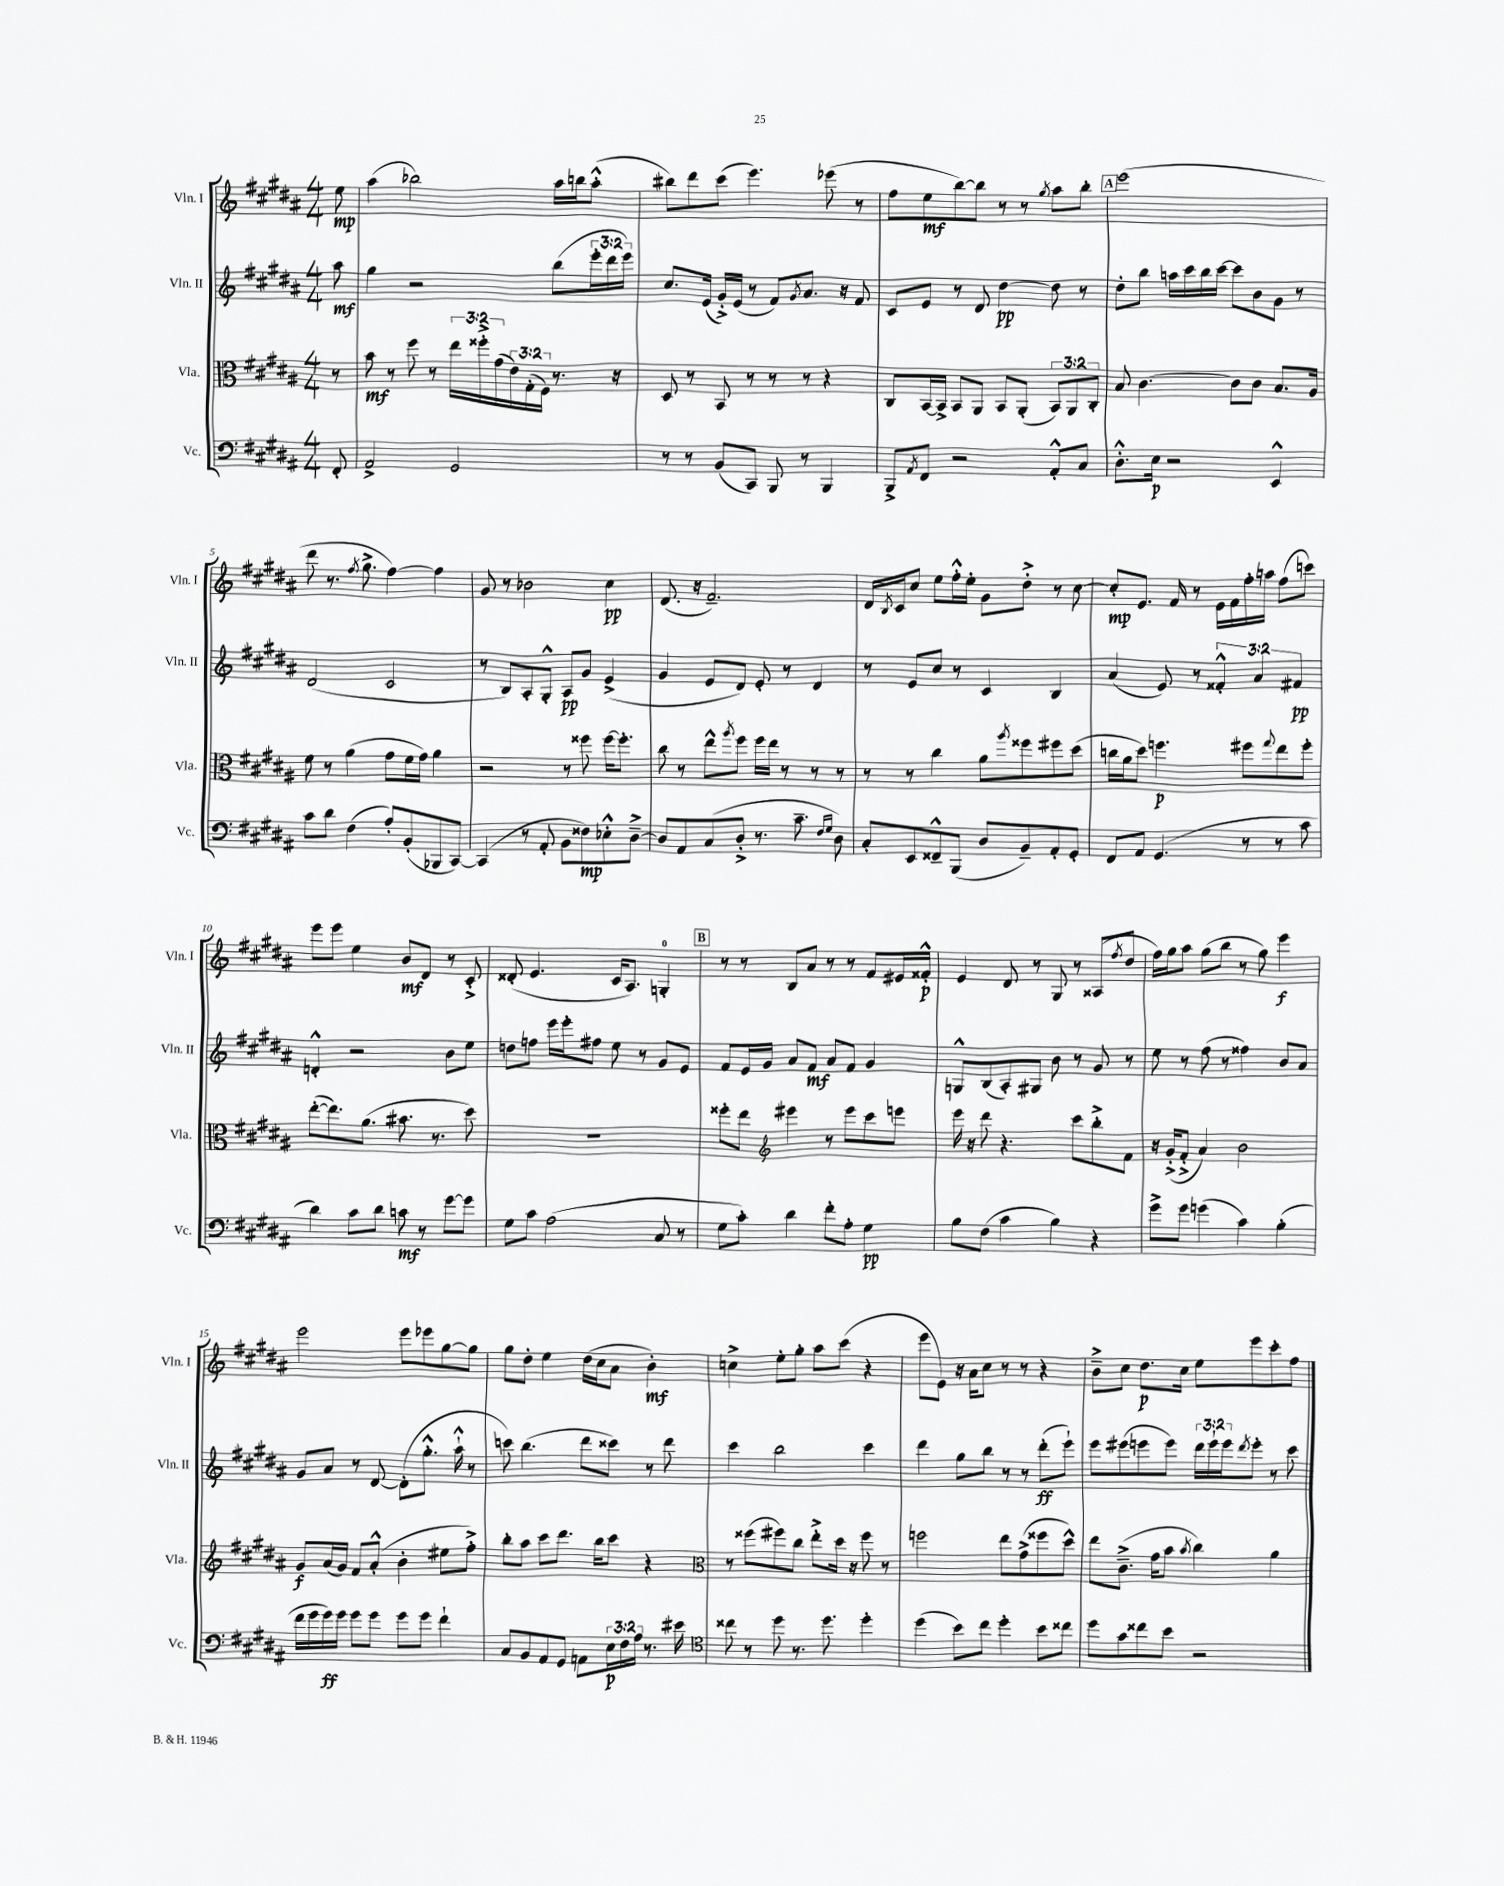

**kern	**dynam	**kern	**dynam	**kern	**dynam	**kern	**dynam
*part4	*part4	*part3	*part3	*part2	*part2	*part1	*part1
*staff4	*staff4	*staff3	*staff3	*staff2	*staff2	*staff1	*staff1
*I"Vc.	*	*I"Vla.	*	*I"Vln. II	*	*I"Vln. I	*
*I'Vc.	*	*I'Vla.	*	*I'Vln. II	*	*I'Vln. I	*
*clefF4	*	*clefC3	*	*clefG2	*	*clefG2	*
*k[f#c#g#d#a#]	*	*k[f#c#g#d#a#]	*	*k[f#c#g#d#a#]	*	*k[f#c#g#d#a#]	*
*M4/4	*	*M4/4	*	*M4/4	*	*M4/4	*
=	=	=	=	=	=	=	=
8FF#'/	.	8r	.	8aa#\	mf	8ee\	mp
=1	=1	=1	=1	=1	=1	=1	=1
2AA#^/	.	8b\	mf	4gg#\	.	(4aa#\	.
.	.	8r	.	.	.	.	.
.	.	8ff#\	.	2r	.	2bb-X\)	.
.	.	8r	.	.	.	.	.
2GG#/	.	24ee\LL	.	.	.	.	.
.	.	24ff##X'^\	.	.	.	.	.
.	.	(24g#\	.	.	.	.	.
.	.	24e\)	.	.	.	.	.
.	.	(24G#'\	.	.	.	.	.
.	.	24F#\JJ)	.	.	.	.	.
.	.	8.r	.	(8bb\L	.	16aa#\LL	.
.	.	.	.	.	.	16bbn\J	.
.	.	.	.	24eee'\L	.	(8aa#'^^\J	.
.	.	.	.	24ddd#\	.	.	.
.	.	16r	.	.	.	.	.
.	.	.	.	24eee\JJ)	.	.	.
=2	=2	=2	=2	=2	=2	=2	=2
8r	.	8D#/	.	8.cc#/L	.	8bb#X\L)	.
8r	.	8r	.	.	.	8ddd#\	.
.	.	.	.	(16e/Jk	.	.	.
(8BB/L	.	8BB/	.	16g#'^/LL)	.	(8ccc#\J	.
.	.	.	.	(16e/JJ	.	.	.
8CC#/J)	.	8r	.	8r	.	4.eee\)	.
8BBB/	.	8r	.	8f#/L)	.	.	.
.	.	.	.	8qg#/	.	.	.
8r	.	8r	.	8.a#/J	.	.	.
4BBB/	.	4r	.	.	.	(8eee-X\	.
.	.	.	.	16r	.	.	.
.	.	.	.	8f#/	.	8r	.
=3	=3	=3	=3	=3	=3	=3	=3
8BBB^/L	.	8C#/L	.	8c#/L	.	8ff#\L	.
8qAA#/	.	.	.	.	.	.	.
8FF#/J	.	[16BB/L	.	8e/J	.	8ee\	mf
.	.	16BB^/JJ]	.	.	.	.	.
2r	.	8BB/L	.	8r	.	[8bb\)	.
.	.	8AA#/J	.	8d#/	.	8bb\J]	.
.	.	8BB/L	.	[4dd#\	pp	8r	.
.	.	(8AA#'/J	.	.	.	8r	.
.	.	.	.	.	.	8qgg#/	.
8AA#'^^/L	.	12BB/L)	.	8dd#\]	.	8aa#\L	.
.	.	12AA#/	.	.	.	.	.
8C#/J	.	.	.	8r	.	8bb'\J	.
.	.	12C#'/J	.	.	.	.	.
!!LO:REH:place=s1:t=A
=4	=4	=4	=4	=4	=4	=4	=4
8.D#'^^\L	.	8B/	.	8dd#'\L	.	(1eee	.
.	.	[4.c#\	.	8bb\J	.	.	.
16E\Jk	p	.	.	.	.	.	.
2r	.	.	.	16aan\LL	.	.	.
.	.	.	.	16ccc#\	.	.	.
.	.	.	.	16bb\	.	.	.
.	.	.	.	[16ccc#\JJ	.	.	.
.	.	8c#\L]	.	8ccc#\L]	.	.	.
.	.	8c#\J	.	8b\	.	.	.
4EE^^/	.	8.B/L	.	8g#\J	.	.	.
.	.	.	.	8r	.	.	.
.	.	16A#/Jk	.	.	.	.	.
!!LO:LB:g=z
=5	=5	=5	=5	=5	=5	=5	=5
8c#\L	.	8f#\	.	(2d#/	.	8ddd#\	.
8d#\J	.	8r	.	.	.	8.r	.
(4F#\	.	(4a#\	.	.	.	.	.
.	.	.	.	.	.	8qff#/	.
.	.	.	.	.	.	8.gg#^\	.
8A#'/L)	.	8g#\L	.	2c#/	.	[4ff#\)	.
(8BB'/	.	16f#\L	.	.	.	.	.
.	.	16g#\JJ)	.	.	.	.	.
8BBB-X/	.	4a#\	.	.	.	4ff#\]	.
[8CC#/J)	.	.	.	.	.	.	.
=6	=6	=6	=6	=6	=6	=6	=6
(4CC#/]	.	2r	.	8r	.	8g#/	.
.	.	.	.	8B/L)	.	8r	.
8r	.	.	.	8A#'/	.	2b-X\	.
8AA#'/	.	.	.	8G#'^^/J	.	.	.
8BB\L	.	8r	.	8A#/L	pp	.	.
8F##X\)	mp	8ff##X\	.	8g#/J	.	.	.
8E-X'^^\	.	[16ff##\KL	.	(4e^/	.	4cc#\	pp
.	.	8.ff##'\J]	.	.	.	.	.
[8D#~^\J	.	.	.	.	.	.	.
=7	=7	=7	=7	=7	=7	=7	=7
8D#/L]	.	8cc#\	.	4g#/	.	(8.d#/	.
8AA#/	.	8r	.	.	.	.	.
.	.	.	.	.	.	16r	.
(8C#/	.	8ee^^\L	.	8e/L	.	2.f#~/)	.
.	.	8qaa#/	.	.	.	.	.
8D#'^/J	.	8ff#\J	.	8d#/J)	.	.	.
8.r	.	16ff#\LL	.	8e'/	.	.	.
.	.	16ee\JJ	.	.	.	.	.
.	.	8r	.	8r	.	.	.
8.c#~\	.	.	.	.	.	.	.
.	.	8r	.	4d#/	.	.	.
16qqF#/LL	.	.	.	.	.	.	.
16qqG#/JJ	.	.	.	.	.	.	.
8D#\)	.	8r	.	.	.	.	.
=8	=8	=8	=8	=8	=8	=8	=8
8C#'/L	.	8r	.	8r	.	16d#/LL	.
.	.	.	.	.	.	8qB/	.
.	.	.	.	.	.	16c#/J	.
8EE/	.	8r	.	8e/L	.	8cc#/J	.
8FF##X~^^/	.	4cc#\	.	8cc#/J	.	8ee\L	.
(8BBB/J	.	.	.	8r	.	16ff#'^^\L	.
.	.	.	.	.	.	16ee'\JJ	.
8D#/L	.	8a#\L	.	4c#/	.	8g#\L	.
.	.	8qaa#/	.	.	.	.	.
8BB~/)	.	8ff##X\	.	.	.	8dd#'^\J	.
8AA#'/	.	8ff#X\	.	4B/	.	8r	.
8GG#'/J	.	(8dd#\J	.	.	.	[8cc#\	.
=9	=9	=9	=9	=9	=9	=9	=9
8FF#/L	.	16ccn\LL	.	(4a#/	.	8cc#'/L]	mp
.	.	16a#\J	.	.	.	.	.
8AA#/J	.	8dd#\J)	.	.	.	8.e/J	.
(4.GG#/	.	4.ffn\	p	8e/)	.	.	.
.	.	.	.	.	.	16f#/	.
.	.	.	.	8r	.	8r	.
.	.	.	.	6f##X'^^/	.	16e\LL	.
.	.	.	.	.	.	16f#\	.
8r	.	8ff#X\L	.	.	.	16ff#'\	.
.	.	.	.	6a#/	.	.	.
.	.	.	.	.	.	16aan\JJ	.
.	.	8qqgg#/	.	.	.	.	.
8r	.	8ee\	.	.	.	(8ff#\L	.
.	.	.	.	6f#X/	pp	.	.
8c#\	.	8ff#'\J	.	.	.	8cccn\J)	.
!!LO:LB:g=z
=10	=10	=10	=10	=10	=10	=10	=10
4d#\)	.	([8ee'\L	.	4dn'^^/	.	8eee\L	.
.	.	8.ee\])	.	.	.	8eee\J	.
8c#\L	.	.	.	2r	.	4ee\	.
.	.	(8.a#\J	.	.	.	.	.
8d#\J	.	.	.	.	.	.	.
8cn\	mf	8.b#X\	.	.	.	8b/L	mf
8r	.	.	.	.	.	8d#/J	.
.	.	8.r	.	.	.	.	.
[8g#\L	.	.	.	8b\L	.	8r	.
8g#\J]	.	8dd#\)	.	8ee\J	.	8c#'^/	.
=11	=11	=11	=11	=11	=11	=11	=11
8G#\L	.	1r	.	8ddn\L	.	(8d##X'/	.
8c#\J	.	.	.	8ffn\J	.	4.e/	.
(2A#\	.	.	.	16eee\LL	.	.	.
.	.	.	.	16eee'\J	.	.	.
.	.	.	.	8ff#X\J	.	.	.
.	.	.	.	8ee\	.	16c#/KL	.
.	.	.	.	.	.	8.A#/J)	.
.	.	.	.	8r	.	.	.
8C#/	.	.	.	8g#/L	.	4Gn'/	.
8r	.	.	.	8e/J	.	.	.
!!LO:REH:place=s1:t=B
=12	=12	=12	=12	=12	=12	=12	=12
8G#\L	.	8ff##X'\L	.	8f#/L	.	8r	.
8c#'\J)	.	8ee\J	.	16e/L	.	8r	.
.	.	.	.	16g#/JJ	.	.	.
*	*	*clefG2	*	*	*	*	*
4d#\	.	4eee#X\	.	8a#/L	.	8B/L	.
.	.	.	.	8f#/J	mf	8a#/J	.
8f#'\L	.	8r	.	8a#/L	.	8r	.
8A#'\J	.	8eee#\L	.	8f#/J	.	8r	.
4G#\	pp	8ccc#\	.	4g#/	.	8f#/L	.
.	.	8eeen\J	.	.	.	16e#X/L	.
.	.	.	.	.	.	16f##X'^^/JJ	p
=13	=13	=13	=13	=13	=13	=13	=13
8B\L	.	16eee\	.	8Gn^^/L	.	4e/	.
.	.	16r	.	.	.	.	.
(8F#\J	.	8ddd#\	.	(8B/	.	.	.
4c#\	.	4.r	.	8A#'/)	.	8d#/	.
.	.	.	.	8G#X/J	.	8r	.
4B\)	.	.	.	8b\	.	8G#/	.
.	.	8ccc#\L	.	8r	.	8r	.
4r	.	8bb'^\	.	8g#/	.	(8A##X/L	.
.	.	.	.	.	.	8qff#/	.
.	.	8f#\J	.	8r	.	8dd#/J	.
=14	=14	=14	=14	=14	=14	=14	=14
8g#^\L	.	16r	.	8ee\	.	16ff#\LL)	.
.	.	(16g#'^/KL	.	.	.	16gg#\J	.
8g#\J	.	8f#'^/J	.	8r	.	8aa#\J	.
(4gn\	.	4a#/)	.	(8ff#\	.	(8gg#\L	.
.	.	.	.	8r	.	8bb\J	.
4c#\)	.	2b\	.	4ff##X\)	.	8r	.
.	.	.	.	.	.	8gg#\)	.
(4B'\	.	.	.	8b/L	.	4eee\	f
.	.	.	.	8a#/J	.	.	.
!!LO:LB:g=z
=15	=15	=15	=15	=15	=15	=15	=15
16f#\LL	.	8g#/L	f	8g#/L	.	2eee\	.
16g#\	.	.	.	.	.	.	.
16g#\)	ff	(16a#/L	.	8a#/J	.	.	.
16g#\JJ	.	16g#/JJ)	.	.	.	.	.
8g#\L	.	8f#/L	.	8r	.	.	.
8g#\J	.	(8a#'^^/J	.	[8d#/	.	.	.
8g#\L	.	4b'\	.	(8d#'\L]	.	8eee\L	.
8g#\J	.	.	.	8.gg#'^^\J	.	8eee-X\	.
4f#`\	.	8ee#X\L	.	.	.	[8gg#\	.
.	.	.	.	16aa#`^^\	.	.	.
.	.	8ff#'^\J)	.	8r	.	8gg#\J]	.
=16	=16	=16	=16	=16	=16	=16	=16
8C#/L	.	8bb'\L	.	8cccn\)	.	8gg#\L	.
8BB/	.	8aa#\J	.	(4.bb\	.	8dd#'\J	.
8AA#/	.	8ccc#\L	.	.	.	4ee\	.
8GG#/J	.	8.ddd#\J	.	.	.	.	.
8AAn\L	.	.	.	8ddd#\L	.	(16dd#\LL	.
.	.	16bb\KL	.	.	.	16cc#\J	.
24E\L	p	8ccc#\J	.	8ccc##X\J)	.	8a#\J	.
24F#\	.	.	.	.	.	.	.
24A#\JJ	.	.	.	.	.	.	.
8.r	.	4r	.	8r	.	4b'\)	mf
.	.	.	.	8ddd#\	.	.	.
16e#X\	.	.	.	.	.	.	.
=17	=17	=17	=17	=17	=17	=17	=17
*clefC4	*	*clefC3	*	*	*	*	*
8cc##X\	.	8r	.	4ccc#\	.	4ccn^\	.
8r	.	(8ff##X\L	.	.	.	.	.
8dd#\	.	8ff#X\)	.	2bb\	.	8ee'\L	.
8.r	.	8cc#\J	.	.	.	8gg#'\J	.
.	.	8ee'^\L	.	.	.	8aa#\L	.
8.dd#\	.	.	.	.	.	.	.
.	.	16dd#\Jk	.	.	.	(8ccc#\J	.
.	.	16r	.	.	.	.	.
4dd#'\	.	8ff#\	.	4ccc#\	.	4r	.
.	.	8r	.	.	.	.	.
=18	=18	=18	=18	=18	=18	=18	=18
(4dd#\	.	2ffn\	.	4ddd#\	.	8eee\L	.
.	.	.	.	.	.	8e\J)	.
8b\L)	.	.	.	8gg#\L	.	16r	.
.	.	.	.	.	.	16a#\KL	.
8cc#\J	.	.	.	8bb\J	.	8cc#\J	.
4dd#'\	.	8ee\L	.	8r	.	8r	.
.	.	(8g#^\	.	8r	.	8r	.
8b\L	.	8ff##X\	.	(8ddd#'\L	ff	4r	.
8cc##X\J	.	8dd#^^\J)	.	8eee`\J)	.	.	.
=19	=19	=19	=19	=19	=19	=19	=19
8dd#\L	.	8ee\L	.	8eee\L	.	8b~^\L	.
8g#\	.	(8.c#~^\J	.	(8eee#X\	.	8cc#\J	.
8cc##X\	.	.	.	8eeen\	.	8.dd#\L	p
.	.	16g#\KL	.	.	.	.	.
8b\J	.	8b\J	.	8eee\J)	.	.	.
.	.	.	.	.	.	16cc#\Jk	.
.	.	8qb/	.	.	.	.	.
2r	.	4cc#\)	.	24ddd#\LL	.	8ee\L	.
.	.	.	.	24eee`\	.	.	.
.	.	.	.	24eee\J	.	.	.
.	.	.	.	8qddd#/	.	.	.
.	.	.	.	8eee'\J	.	8eee\	.
.	.	4a#\	.	8r	.	8ccc#'\	.
.	.	.	.	8ccc#\	.	8ff#\J	.
==	==	==	==	==	==	==	==
*-	*-	*-	*-	*-	*-	*-	*-
